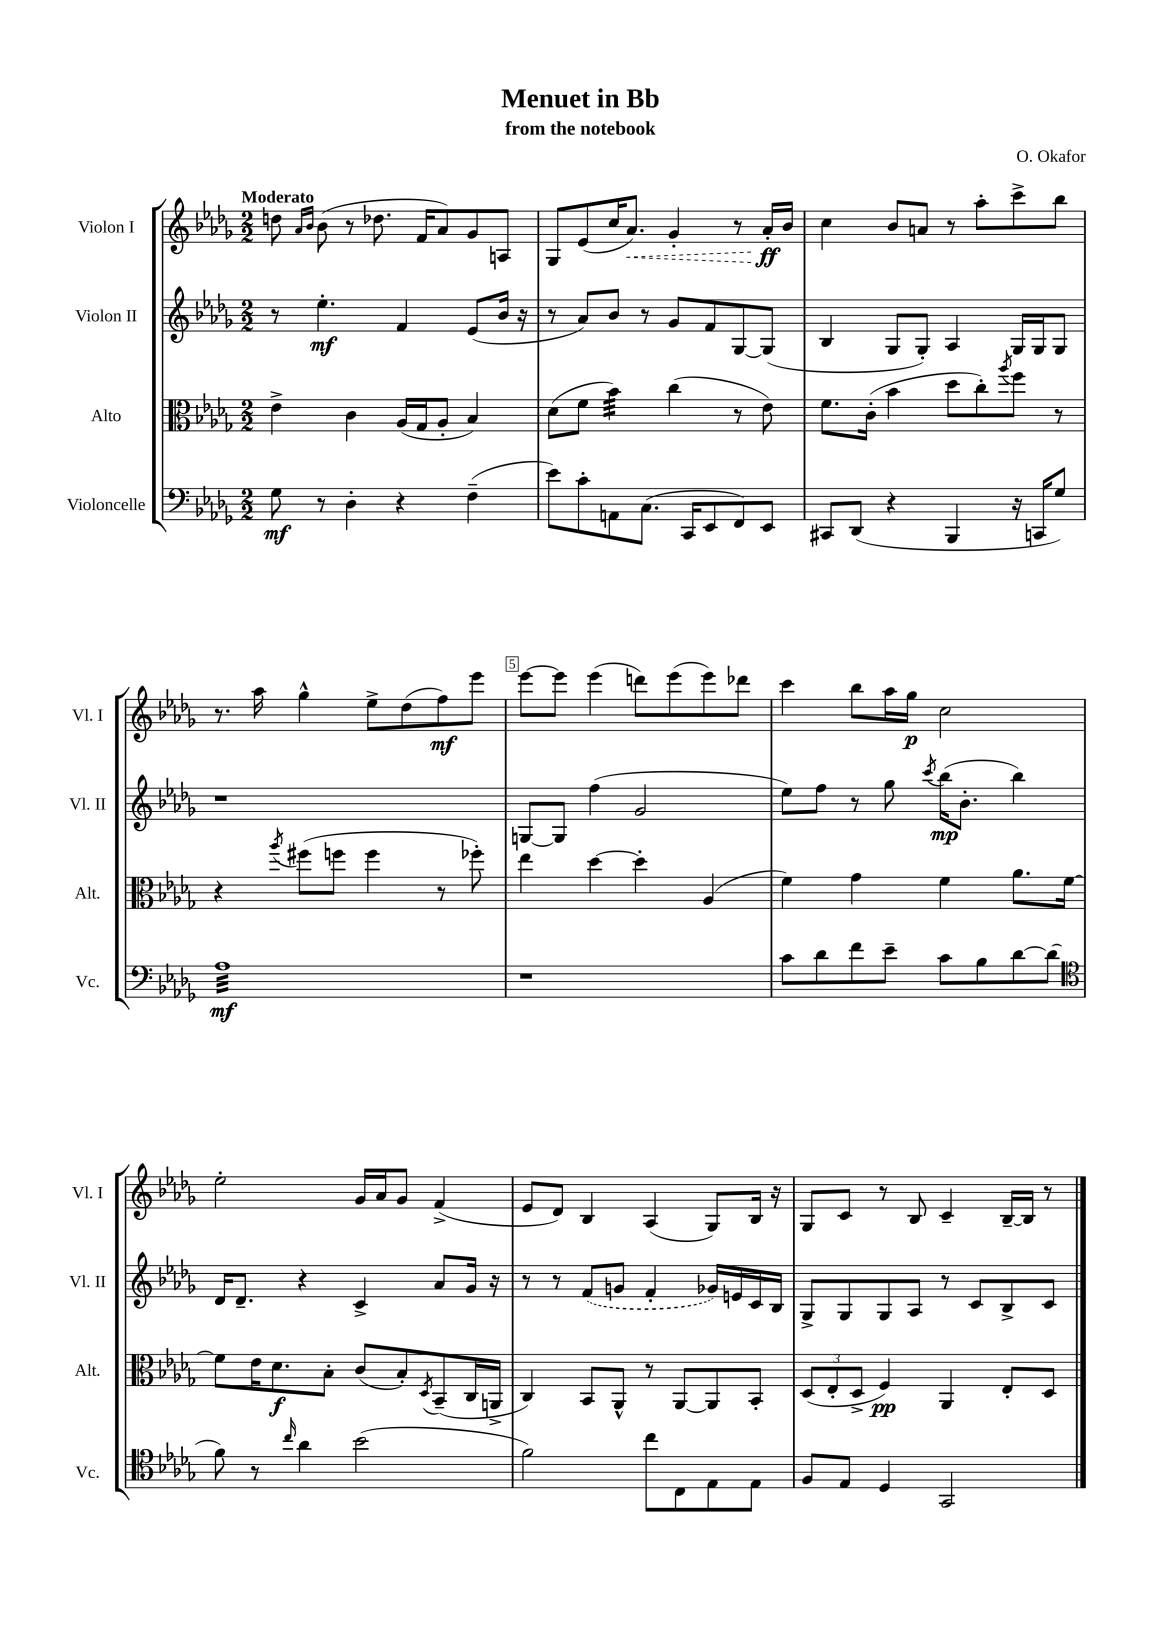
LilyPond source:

\header { title = "Menuet in Bb" composer = "O. Okafor" subtitle = "from the notebook" }
<<
\new StaffGroup <<
\new Staff = "s0" \with { instrumentName = "Violon I" shortInstrumentName = "Vl. I" } {
    \clef treble \key des \major \numericTimeSignature \time 2/2 \tempo "Moderato"
    d''8 \grace { aes'16 bes'16 } bes'8( r8 des''8. f'16 aes'8) ges'8 a8 |
    ges8 ees'8( c''16 \once \override Hairpin.style = #'dashed-line aes'8.\<) ges'4-. r8 aes'16-.\ff\! bes'16 |
    c''4 bes'8 a'8 r8 aes''8-. c'''8-> bes''8 |
    r8. aes''16 ges''4-^ ees''8-> des''8( f''8\mf) ees'''8 |
    ees'''8~ ees'''8 ees'''4( d'''8) ees'''8( ees'''8) des'''8 |
    c'''4 bes''8 aes''16 ges''16\p c''2 |
    ees''2-. ges'16 aes'16 ges'8 f'4->( |
    ees'8 des'8) bes4 aes4( ges8) bes16 r16 |
    ges8 c'8 r8 bes8 c'4-- bes16~-- bes16 r8 \bar "|." |
}
\new Staff = "s1" \with { instrumentName = "Violon II" shortInstrumentName = "Vl. II" } {
    \clef treble \key des \major \numericTimeSignature \time 2/2
    r8 ees''4.-.\mf f'4 ees'8( bes'16 r16 |
    r8 aes'8) bes'8 r8 ges'8 f'8 ges8~ ges8( |
    bes4 ges8 ges8-.) aes4 ges16 ges16 ges8 |
    r1 |
    g8~ g8 f''4( ges'2 |
    ees''8) f''8 r8 ges''8 \acciaccatura { c'''8 } bes''16\mp( bes'8.-. bes''4) |
    des'16 des'8.-- r4 c'4-> aes'8 ges'16 r16 |
    r8 r8 \once \slurDashed f'8( g'8 f'4-. ges'16) e'16 c'16 bes16 |
    ges8-> ges8 ges8 aes8 r8 c'8 bes8-> c'8 \bar "|." |
}
\new Staff = "s2" \with { instrumentName = "Alto" shortInstrumentName = "Alt." } {
    \clef alto \key des \major \numericTimeSignature \time 2/2
    ees'4-> c'4 aes16( ges16 aes8-. bes4) |
    des'8( f'8 bes'4:32) c''4( r8 ees'8) |
    f'8. c'16-.( bes'4 des''8 c''8-.) \acciaccatura { aes''8 } f''8 r8 |
    r4 \acciaccatura { aes''8 } fis''8( f''8 f''4 r8 fes''8-.) |
    ees''4 des''4~ des''4-. aes4( |
    f'4) ges'4 f'4 aes'8. f'16~ |
    f'8 ees'16 des'8.\f bes8-. c'8( bes8-.) \acciaccatura { des8 } bes,8--( c16 a,16-> |
    c4) bes,8 aes,8-^ r8 aes,8~ aes,8 bes,8-. |
    \tuplet 3/2 { des8( ees8-. des8-> } f4\pp) aes,4 ees8-. des8 \bar "|." |
}
\new Staff = "s3" \with { instrumentName = "Violoncelle" shortInstrumentName = "Vc." } {
    \clef bass \key des \major \numericTimeSignature \time 2/2
    ges8\mf r8 des4-. r4 f4--( |
    ees'8) c'8-. a,8 c8.( c,16 ees,8 f,8) ees,8 |
    cis,8 des,8( r4 bes,,4 r16 c,16 ges8) |
    aes1:32\mf |
    r1 |
    c'8 des'8 f'8 ees'8-- c'8 bes8 des'8~ des'8( |
    \clef tenor f'8) r8 \grace { c''16 } aes'4 bes'2( |
    f'2) c''8 c8 ees8 ees8 |
    f8 ees8 des4 ges,2 \bar "|." |
}
>>
>>
\layout { \context { \Score \override BarNumber.break-visibility = ##(#f #t #t) barNumberVisibility = #(every-nth-bar-number-visible 5) \override BarNumber.stencil = #(make-stencil-boxer 0.1 0.3 ly:text-interface::print) } }
